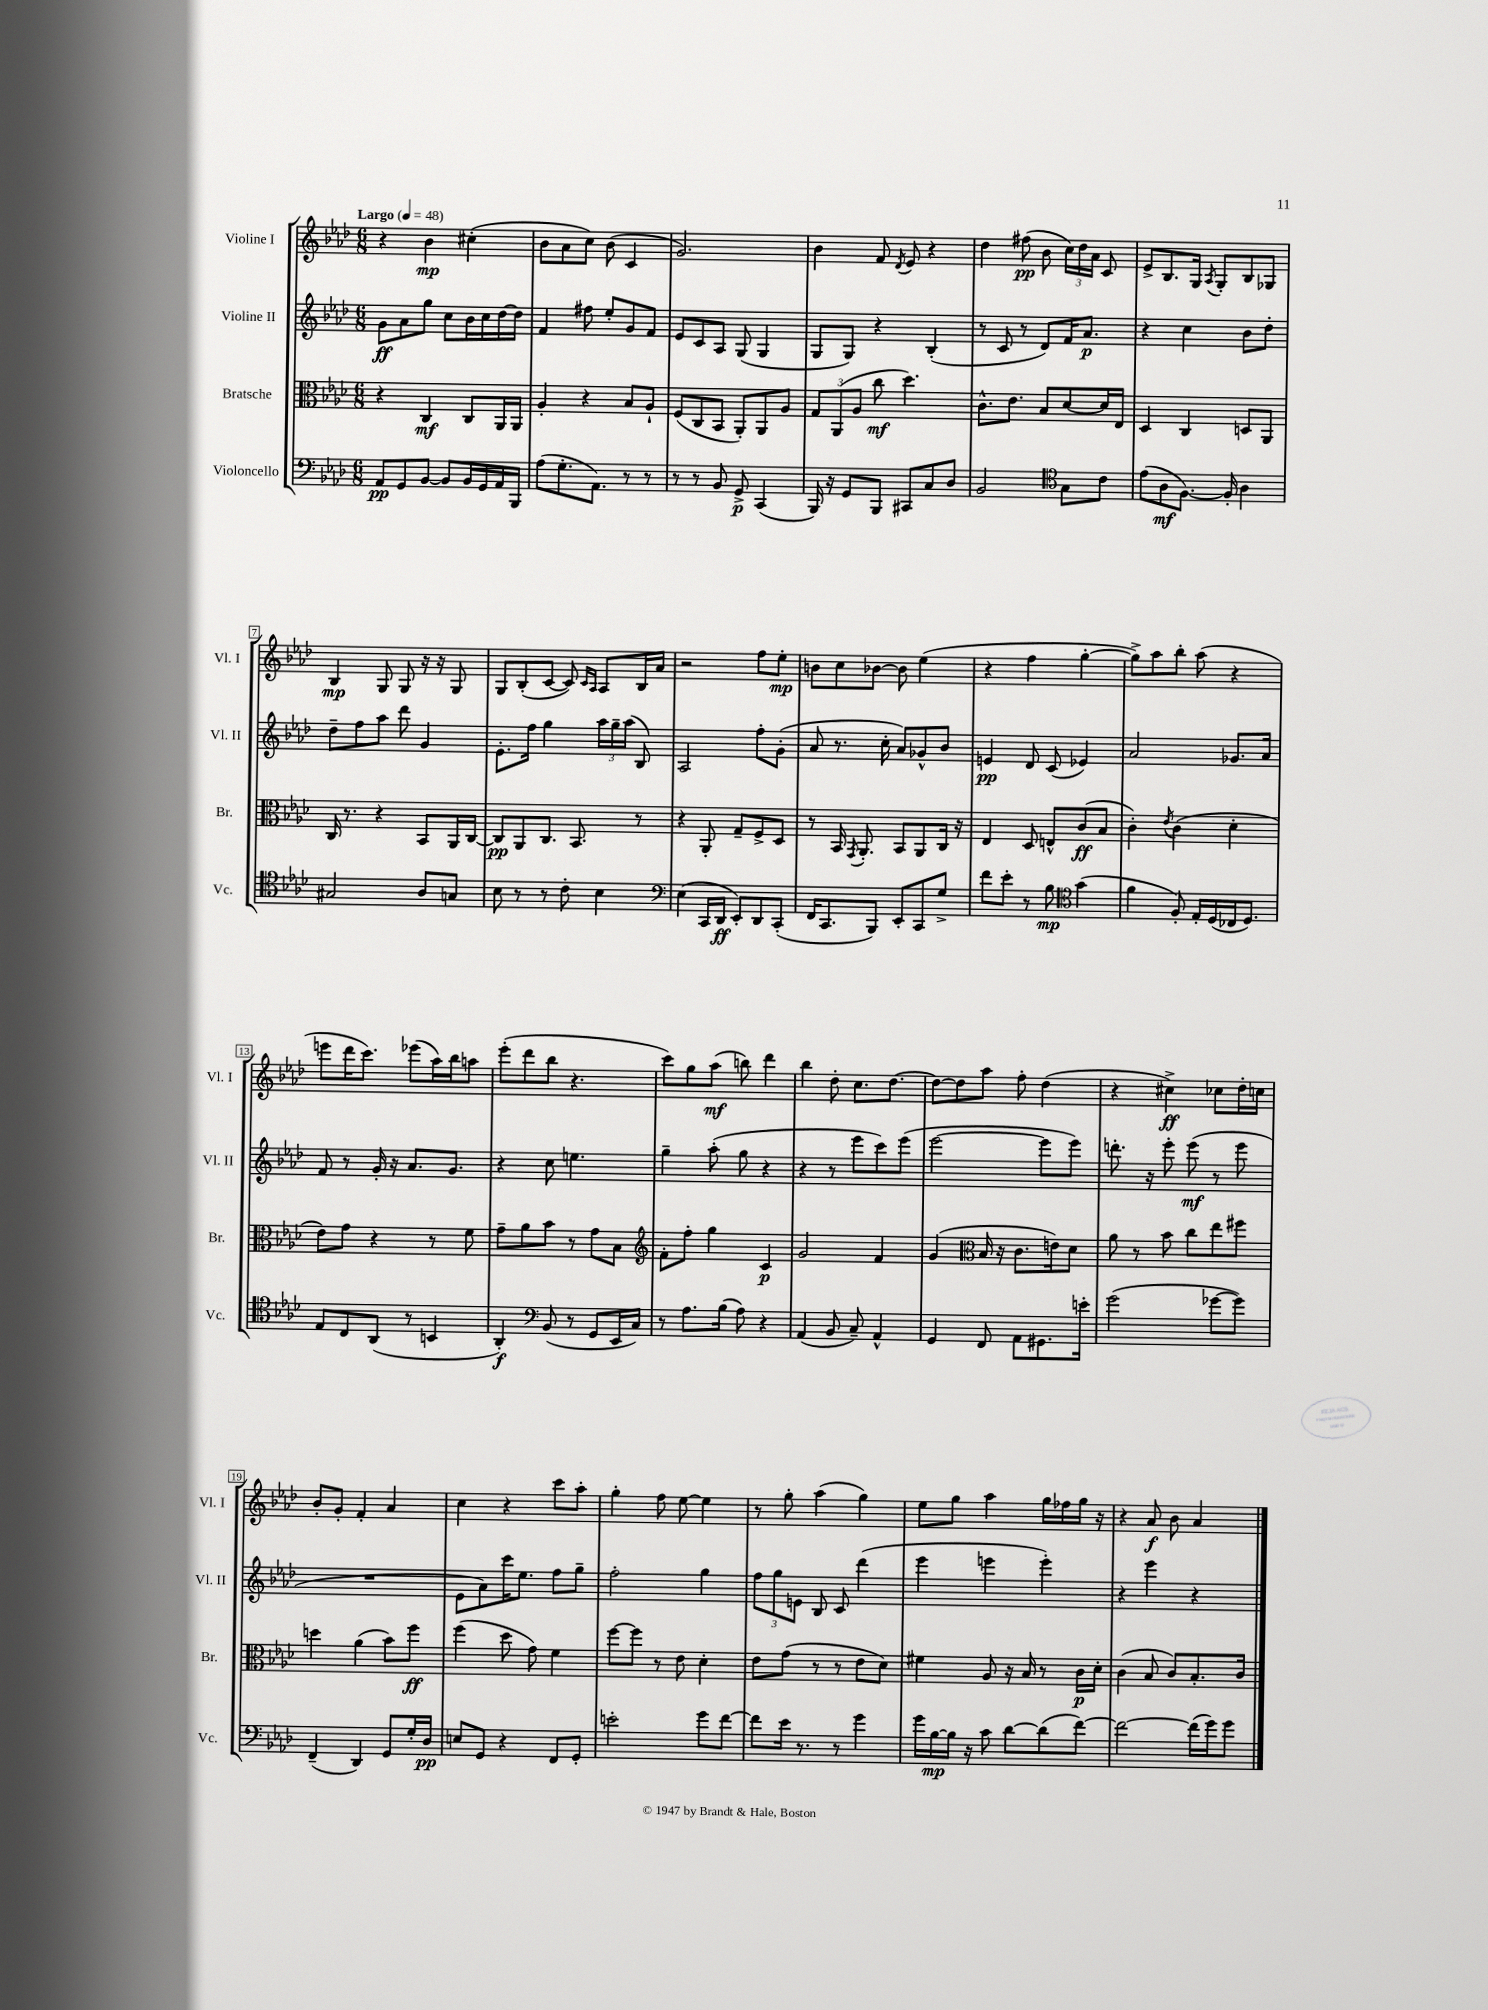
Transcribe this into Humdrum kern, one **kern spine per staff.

**kern	**kern	**kern	**kern
*staff4	*staff3	*staff2	*staff1
*clefF4	*clefC3	*clefG2	*clefG2
*k[b-e-a-d-]	*k[b-e-a-d-]	*k[b-e-a-d-]	*k[b-e-a-d-]
*M6/8	*M6/8	*M6/8	*M6/8
*MM48	*MM48	*MM48	*MM48
8AA-	4r	8g	4r
8GG	.	8a-	.
[8BB-	4C	8gg	4b-
8BB-]	.	8cc	.
16BB-	8C	16b-	(4cc#'
16GG	.	16cc	.
16AA-	16AA-	[16dd-	.
16BBB-	16AA-	16dd-]	.
=	=	=	=
(8A-	4A-'	4f	8b-
8.G'	.	.	8a-
.	4r	8ff#	8cc)
8.AA-)	.	.	.
.	.	8ee-'	(8b-
8r	8B-	8g	4c
8r	8A-`	8f	.
=	=	=	=
8r	(8F	8e-	2.g)
8r	8C	8c	.
8BB-	8BB-	8A-	.
8GG^	8AA-')	(8G	.
(4CC	8AA-	4G	.
.	8A-	.	.
=	=	=	=
16BBB-)	12G	8G	4b-
16r	.	.	.
.	(12AA-	.	.
8GG	.	8G)	.
.	12A-	.	.
8BBB-	8cc	4r	8f
.	.	.	8qd-
8CC#	4.dd-)	.	8e-
8C	.	(4B-'	4r
8D-	.	.	.
=	=	=	=
2BB-	8.c^^	8r	4dd-
.	.	8c	.
.	8.e-	.	.
.	.	8r	(8ff#
.	8B-	8d-)	8b-
*clefC4	*	*	*
8G	[8d-	16f	24cc)
.	.	.	24dd-
.	.	8.a-	.
.	.	.	24a-
8c	16d-]	.	8c
.	16E-	.	.
=	=	=	=
(8e-	4D-	4r	8e-^
8A-	.	.	8.B-
[8.F)	4C	4cc	.
.	.	.	16G
.	.	.	8qA-
.	.	.	8G'
16F']	.	.	.
4A-	8D	8b-	8B-
.	8AA-	8dd-'	8G-
=	=	=	=
2G#	16C	8dd-~	4B-
.	8.r	.	.
.	.	8ff	.
.	4r	8aa-	8G
.	.	8ddd-	8G
8A-	8BB-	4g	16r
.	.	.	16r
8G	16AA-	.	8G
.	[16C	.	.
=	=	=	=
8B-	8C]	8.e-'	8G
8r	8AA-	.	(8B-'
.	.	16ff	.
8r	8.C	4gg	[8c
8c'	.	.	8c])
.	8.BB-	.	.
.	.	.	16qqc
.	.	.	16qqA-
4B-	.	24aa-	8A-
.	.	24gg~	.
.	.	(24aa-	.
.	8r	8B-)	16B-
.	.	.	16a-
=	=	=	=
*clefF4	*	*	*
(4E-	4r	2A-	2r
16CC	8AA-'	.	.
16DD-	.	.	.
8EE-')	8G~	.	.
8DD-	8F^	8ff'	8ff
(8CC'	8D-	(8g'	8ee-'
=	=	=	=
16FF	8r	8a-	8b
8.CC	.	.	.
.	16BB-	8.r	8cc
.	8qGG	.	.
.	8.AA-'	.	.
8BBB-)	.	.	[8b-
.	.	16cc'	.
8EE-'	8BB-	8a-)	8b-]
8CC	8AA-	8g-^^	(4ee-
8G^	16C	8b-	.
.	16r	.	.
=	=	=	=
8f	4E-	4e	4r
8e-'	.	.	.
8r	8D-	8d-	4ff
8B-	8E^^	(8c	.
*clefC4	*	*	*
(4g	(8c	4e-)	[4gg'
.	8B-	.	.
=	=	=	=
4f	4c')	2a-	8gg^])
.	.	.	8aa-
.	8qe-	.	.
8F')	(4c	.	8bb-'
16E-'	.	.	(8aa-
(16D-	.	.	.
16C-	4d-'	8.g-	4r
8.D-)	.	.	.
.	.	16a-	.
=	=	=	=
8E-	8e-)	8f	8eee
8C	8g	8r	16ddd-
.	.	.	8.ccc)
(8AA-	4r	16g'	.
.	.	16r	.
8r	.	8.a-	(8eee-
4BB	8r	.	16aa-)
.	.	8.g	16bb-
.	8f	.	8aa
=	=	=	=
4AA-')	8g~	4r	(8eee-'
.	8a-	.	8ddd-
*clefF4	*	*	*
(8BB-	8b-	8cc	8bb-
8r	8r	4.ee	4.r
8GG	8g	.	.
16EE-	8B-	.	.
16C)	.	.	.
=	=	=	=
*	*clefG2	*	*
8r	8f'	4gg~	8ccc)
8.A-	8ff'	.	8gg
.	4gg	(8aa-'	(8aa-
(16B-	.	.	.
8A-)	.	8gg	8bb)
4r	4c	4r	4ddd-
=	=	=	=
(4AA-	2g	4r	4bb-
8BB-	.	8r	8dd-'
8C~)	.	8eee-	8.cc
4AA-^^	4f	8ccc)	.
.	.	.	[8.dd-
.	.	(8eee-	.
=	=	=	=
4GG	(4g	[2eee-	8dd-_
.	.	.	8dd-]
*	*clefC3	*	*
8FF	16B-	.	8aa-
.	16r	.	.
8AA-	8.c	.	8ff'
8.GG#	.	8eee-]	(4dd-
.	16e)	.	.
.	8d-	8eee-)	.
16e'	.	.	.
=	=	=	=
(2g	8a-	8.ddd'	4r
.	8r	.	.
.	.	16r	.
.	8b-	8eee-'	4cc#^)
.	8cc	(8eee-	.
[8g-	8ee-	8r	8cc-
8g-])	8ff#	8eee-	16dd-'
.	.	.	16cc
=	=	=	=
(4FF~	4dd	2.r	8b-'
.	.	.	8g'
4DD-)	(4a-	.	4f'
8GG	8b-)	.	4a-
16G'	8ff	.	.
16D-	.	.	.
=	=	=	=
8E	(4ff	8e-	4cc
8GG	.	8a-)	.
4r	8dd-	16ccc	4r
.	.	8.ee-	.
.	8g)	.	.
8FF	4f	8ff	8ccc
8GG'	.	8gg~	8aa-'
=	=	=	=
2e'	[8ff	2ff'	4gg'
.	8ff]	.	.
.	8r	.	8ff
.	8e-	.	[8ee-
8g	4d-'	4gg	4ee-]
[8f	.	.	.
=	=	=	=
8f]	8e-	12ff	8r
.	.	12gg	.
16e-	(8g	.	8gg'
.	.	12e	.
8.r	.	.	.
.	8r	8B-	(4aa-
8r	8r	8c	.
4g	8e-	(4ddd-	4gg)
.	8d-)	.	.
=	=	=	=
16g	4f#	4eee-	8ee-
[16B-	.	.	.
16B-]	.	.	8gg
16r	.	.	.
8c	8A-	4eee	4aa-
[8d-	16r	.	.
.	16B-	.	.
(8d-]	8r	4eee')	16gg
.	.	.	16ff-
[8f)	16c	.	16gg
.	16d-'	.	16r
=	=	=	=
2f_	(4c	4r	4r
.	8B-	4eee-	8a-
.	8c)	.	8b-
(16f]	8.B-'	4r	4a-
16g)	.	.	.
8g	.	.	.
.	16c	.	.
==	==	==	==
*-	*-	*-	*-
